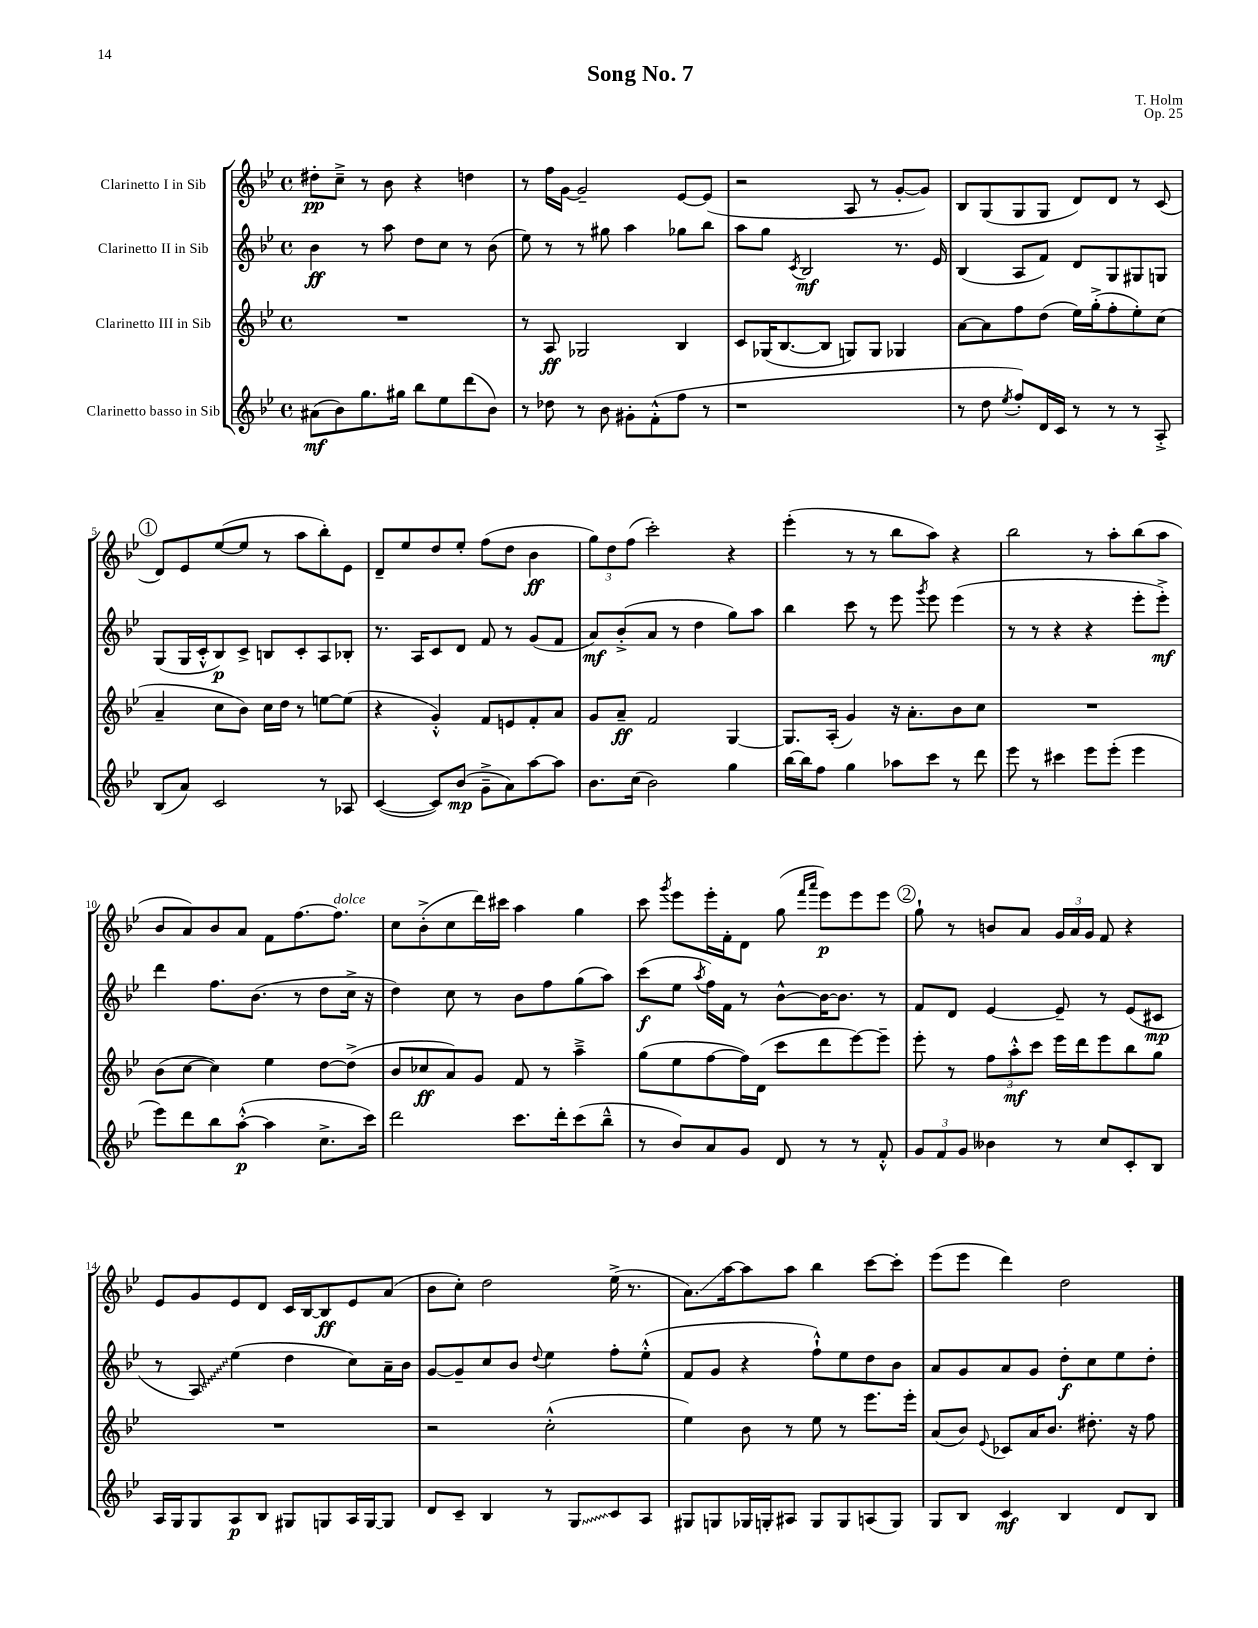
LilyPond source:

\header { title = "Song No. 7" composer = "T. Holm" opus = "Op. 25" }
<<
\new StaffGroup <<
\new Staff = "s0" \with { instrumentName = "Clarinetto I in Sib" } {
    \clef treble \key bes \major \defaultTimeSignature \time 4/4
    \autoBeamOff dis''8[-.\pp c''8]---> r8 bes'8 r4 d''4 |
    r8 f''16[ g'16]~ g'2-- ees'8[~ ees'8]( |
    r2 a8 r8 g'8[~-. g'8]) |
    bes8[ g8( g8 g8] d'8[) d'8] r8 c'8( |
    \mark \markup { \circle "1" } d'8[) ees'8 ees''8~( ees''8] r8 a''8[ bes''8-.) ees'8] |
    d'8[-- ees''8 d''8 ees''8]-. f''8[( d''8] bes'4\ff |
    \tuplet 3/2 { g''8[) d''8 f''8]( } c'''2-.) r4 |
    ees'''4-.( r8 r8 bes''8[ a''8]) r4 |
    bes''2 r8 a''8[-. bes''8( a''8] |
    bes'8[ a'8) bes'8 a'8] f'8[ f''8.~ f''8.]^\markup { \italic "dolce" } |
    c''8[ bes'8-.->( c''8 d'''16) cis'''16] a''4 g''4 |
    c'''8 \acciaccatura { g'''8 } ees'''8[ ees'''16-. f'16-. d'8] g''8( \grace { f'''16[ a'''16] } ees'''8[\p) ees'''8 ees'''8] |
    \mark \markup { \circle "2" } g''8-! r8 b'8[ a'8] \tuplet 3/2 { g'16[ a'16 g'16] } f'8 r4 |
    ees'8[ g'8 ees'8 d'8] c'16[ bes16~ bes8\ff ees'8 a'8]( |
    bes'8[ c''8]-.) d''2 ees''16->( r8. |
    a'8.[\glissando) a''16~ a''8 a''8] bes''4 c'''8[~ c'''8]-. |
    ees'''8[( ees'''8] d'''4) d''2 \bar "|." |
}
\new Staff = "s1" \with { instrumentName = "Clarinetto II in Sib" } {
    \clef treble \key bes \major \defaultTimeSignature \time 4/4
    \autoBeamOff bes'4\ff r8 a''8 d''8[ c''8] r8 bes'8( |
    ees''8) r8 r8 gis''8 a''4 ges''8[ bes''8] |
    a''8[ g''8] \acciaccatura { c'8 } bes2\mf r8. ees'16 |
    bes4( a8[ f'8]) d'8[ g8 gis8 g8] |
    \mark \markup { \circle "1" } g8[( g16 c'16-.-^ bes8\p) c'8]-> b8[ c'8-. a8 bes8]-. |
    r8. a16[ c'8 d'8] f'8 r8 g'8[( f'8] |
    a'8[\mf) bes'8-.->( a'8] r8 d''4 g''8[) a''8] |
    bes''4 c'''8 r8 ees'''8 \acciaccatura { g'''8 } ees'''8 ees'''4( |
    r8 r8 r4 r4 ees'''8[-. ees'''8]-.->\mf) |
    d'''4 f''8.[ bes'8.]( r8 d''8[ c''16]-> r16 |
    d''4) c''8 r8 bes'8[ f''8 g''8( a''8]) |
    c'''8[\f( ees''8] \acciaccatura { a''8 } f''16[) f'16] r8 bes'8[~-^ bes'16~ bes'8.] r8 |
    \mark \markup { \circle "2" } f'8[ d'8] ees'4~ ees'8-- r8 ees'8[( cis'8]\mp |
    r8 \once \override Glissando.style = #'zigzag a8\glissando) ees''4( d''4 c''8[) a'16-- bes'16] |
    g'8[~ g'8-- c''8 bes'8] \appoggiatura { d''8 } ees''4 f''8[-. ees''8]-.-^( |
    f'8[ g'8] r4 f''8[-!-^) ees''8 d''8 bes'8] |
    a'8[ g'8 a'8 g'8] d''8[-.\f c''8 ees''8 d''8]-. \bar "|." |
}
\new Staff = "s2" \with { instrumentName = "Clarinetto III in Sib" } {
    \clef treble \key bes \major \defaultTimeSignature \time 4/4
    \autoBeamOff R1 |
    r8 a8\ff ges2 bes4 |
    c'8[ ges16( bes8.~ bes8] g8[) g8] ges4 |
    a'8[~ a'8 f''8 d''8]( ees''16[) g''16-.->( f''8-. ees''8-.) c''8]( |
    \mark \markup { \circle "1" } a'4-- c''8[ bes'8]) c''16[ d''16] r8 e''8[~ e''8]( |
    r4 g'4-.-^) f'8[ e'8 f'8-. a'8] |
    g'8[ a'8]--\ff f'2 g4~ |
    g8.[ a16]-.( g'4) r16 a'8.[-. bes'8 c''8] |
    R1 |
    bes'8[( c''8]~ c''4) ees''4 d''8[~ d''8]->( |
    bes'8[ ces''8\ff a'8) g'8] f'8 r8 a''4---> |
    g''8[( ees''8 f''8~ f''16) d'16]( c'''8[ d'''8 ees'''8~) ees'''8]-- |
    \mark \markup { \circle "2" } ees'''8-. r8 \tuplet 3/2 { f''8[ a''8-.-^\mf c'''8] } ees'''16[ d'''16 ees'''8 bes''8 g''8] |
    R1 |
    r2 c''2-.-^( |
    ees''4) bes'8 r8 ees''8 r8 ees'''8.[ ees'''16]-. |
    a'8[( bes'8]) \appoggiatura { ees'8 } ces'8[ a'16 bes'8.] dis''8.-. r16 f''8 \bar "|." |
}
\new Staff = "s3" \with { instrumentName = "Clarinetto basso in Sib" } {
    \clef treble \key bes \major \defaultTimeSignature \time 4/4
    \autoBeamOff ais'8[\mf( bes'8) g''8. gis''16] bes''8[ ees''8 d'''8( bes'8]) |
    r8 des''8 r8 bes'8 gis'8[-. f'8-.-^( f''8] r8 |
    r1 |
    r8 d''8 \acciaccatura { ees''8 } f''8[-.) d'16 c'16] r8 r8 r8 a8-.-> |
    \mark \markup { \circle "1" } bes8[( a'8]) c'2 r8 aes8 |
    c'4~( c'8[) bes'8]\mp( g'8[---> a'8) a''8~ a''8] |
    bes'8.[ c''16]( bes'2) g''4 |
    bes''16[~ bes''16 f''8] g''4 aes''8[ c'''8] r8 d'''8 |
    ees'''8 r8 cis'''4 ees'''8[ ees'''8]-.( ees'''4 |
    ees'''8[) d'''8 bes''8 a''8]~-.-^\p( a''4 c''8.[-> c'''16]) |
    d'''2 c'''8.[ d'''16-. c'''8( bes''8]---^ |
    r8 bes'8[) a'8 g'8] d'8 r8 r8 f'8-.-^ |
    \mark \markup { \circle "2" } \tuplet 3/2 { g'8[ f'8 g'8] } beses'4 r8 c''8[ c'8-. bes8] |
    a16[ g16 g8 a8\p bes8] gis8[ g8 a16 g16~ g8] |
    d'8[ c'8]-- bes4 r8 \once \override Glissando.style = #'zigzag g8[\glissando c'8 a8] |
    gis8[ g8 ges16 g16-. ais8] g8[ g8 a8( g8]) |
    g8[ bes8] c'4\mf bes4 d'8[ bes8] \bar "|." |
}
>>
>>
